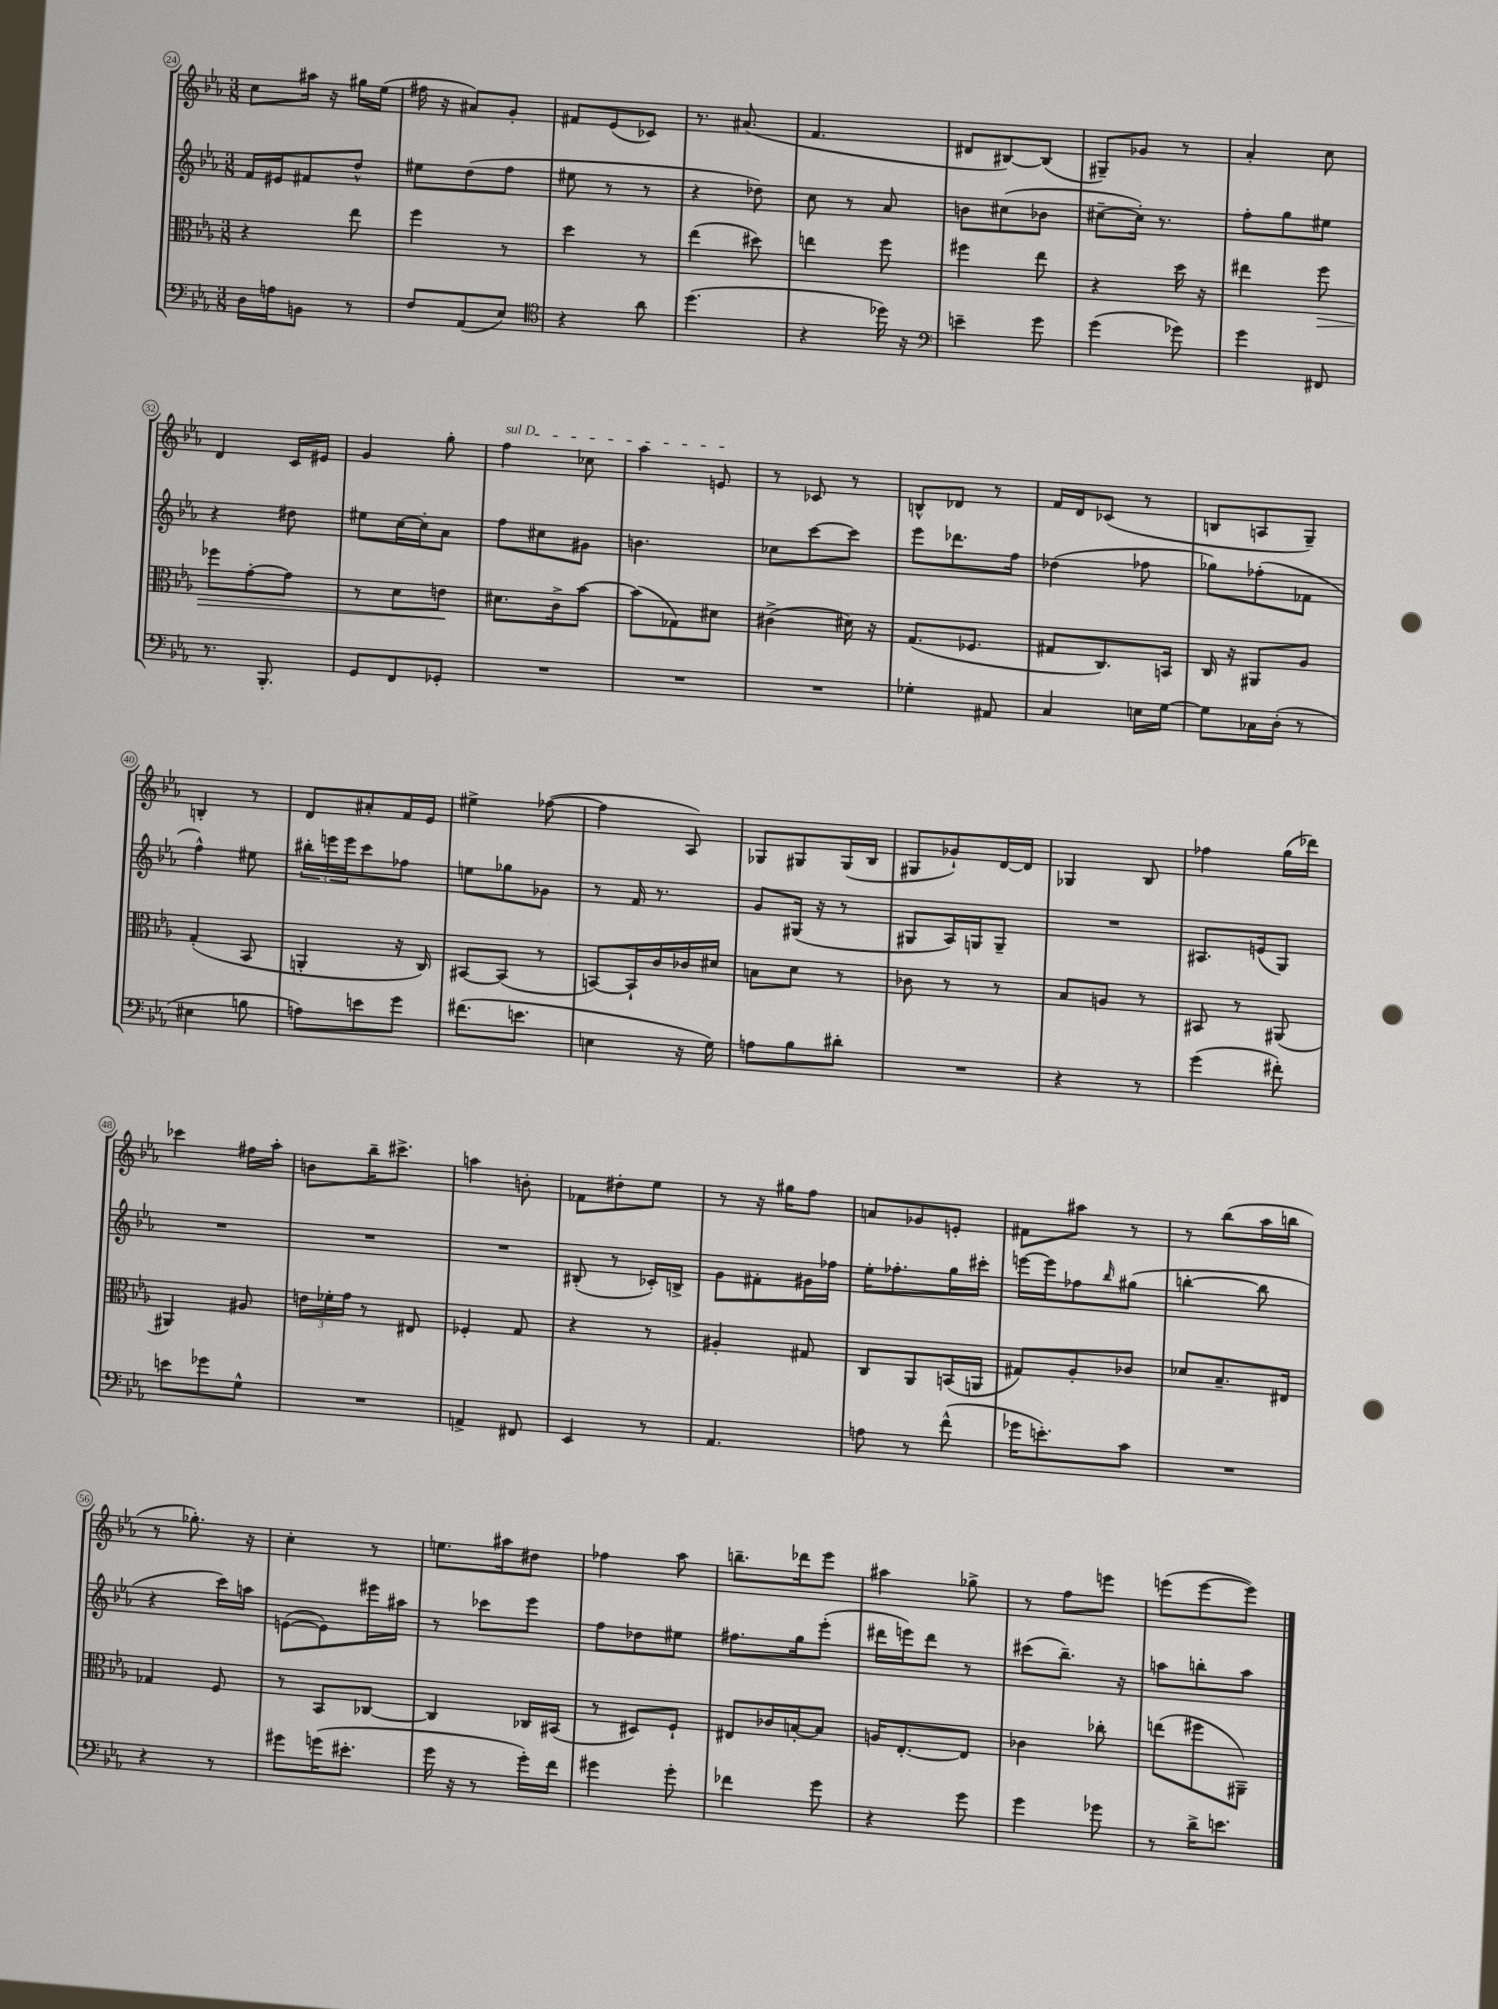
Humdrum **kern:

**kern	**kern	**kern	**kern
*staff4	*staff3	*staff2	*staff1
*clefF4	*clefC3	*clefG2	*clefG2
*k[b-e-a-]	*k[b-e-a-]	*k[b-e-a-]	*k[b-e-a-]
*M3/8	*M3/8	*M3/8	*M3/8
16D\LL	4r	16f/LL	8cc\L
16A\J	.	16e#/J	.
8BB\J	.	8f#/	16aa#\Jk
.	.	.	16r
8r	8ee-\	8dd^^/J	16gg#\LL
.	.	.	(16ee-\JJ
=	=	=	=
8F/L	4ff\	8ee#\L	16ff#\
.	.	.	16r
(8AA-/	.	(8dd\	8a#/L)
8E-/J)	8r	8ff\J	8g'/J
=	=	=	=
*clefC4	*	*	*
4r	4dd\	8ee#\	8f#/L
.	.	8r	(8e-/
8a-\	8r	8r	8c-/J)
=	=	=	=
(4.dd\	(4ee-\	4r	8.r
.	.	.	(8.a#/
.	8dd#\)	8dd-\)	.
=	=	=	=
4r	4ee\	8cc\	4.f/
.	.	8r	.
16dd-\)	8ff\	8a-/	.
16r	.	.	.
=	=	=	=
*clefF4	*	*	*
4e~\	4ff#\	8b\L	8d#/L
.	.	(8cc#\	[8B#/)
8g\	8ee-\	8b-\J	(8B#/]J
=	=	=	=
(4g\	4r	[8cc#~\L	8G#~/L)
.	.	16cc#'\]Jk)	8g-/J
.	.	8.r	.
8g-\)	16dd\	.	8r
.	16r	.	.
=	=	=	=
4g\	4ee#\	8ff'\L	4a-'/
.	.	8gg\	.
8FF#/	8ff\	8ee#\J	8cc\
=	=	=	=
8.r	8ff-\L	4r	4d/
.	[8g'\	.	.
8.BBB-'/	.	.	.
.	8g\]J	8dd#\	16c/LL
.	.	.	16e#/JJ
=	=	=	=
8GG/L	8r	8ee#\L	4g/
8FF/	8d\L	[16cc\L	.
.	.	16cc'\]J	.
8GG-'/J	8e\J	8a-\J	8gg'\
=	=	=	=
4.r	8.d#\L	8ff\L	4ff\
.	.	8cc#\	.
.	16c^\k	.	.
.	[8b-\J	8g#\J	8cc-\
=	=	=	=
4.r	(8b-\]L	4.b\	4aa-\
.	8G-\)	.	.
.	8d#\J	.	8e/
=	=	=	=
4.r	(4c#^\	8cc-\L	8r
.	.	[8ccc\	8c-/
.	16d#\)	8ccc\]J	8r
.	16r	.	.
=	=	=	=
4G-'\	(8.G/L	8eee-\L	8B^^/L
.	.	8.ddd-\	8d-/J
.	8.F-/J	.	.
8AA#/	.	.	8r
.	.	16ff\Jk	.
=	=	=	=
4C/	8G#/L	(4dd-\	16f/LL
.	.	.	16d/J
.	8.C/)	.	(8c-/J
16E\LL	.	8ff-\	8r
[16G\JJ	16BB/Jk	.	.
=	=	=	=
8G\]L	16C/	8gg-\L)	8B/L
.	16r	.	.
16C-\L	8AA#/L	(8ff-'\	8A/
(16D'\JJ	.	.	.
8r	8A-/J	8f-\J	8G~/J)
=	=	=	=
4E#\	(4G'/	4ff^^\)	4B'/
8B\	8BB-/	8ee#\	8r
=	=	=	=
8A\L)	4AA'/	24bb#'\LL	8d/L
.	.	24eee\	.
.	.	24eee\J	.
8e\	.	8ccc\	8a#'/
8g\J	16r	8ff-\J	16f/L
.	16C/)	.	16e-/JJ
=	=	=	=
(8.f#\L	[8BB#/L	8ee\L	4ee#^\
.	(8BB#/]J	8gg-\	.
8.e\J	.	.	.
.	8r	8g-\J	([8ff-\
=	=	=	=
4E\	[8BB/L)	8r	4ff-\]
.	16BB`/]L	16f/	.
.	16c/	8.r	.
16r	16c-/	.	8A-/)
16G\)	16d#/JJ	.	.
=	=	=	=
8A\L	8B\L	8g/L	8G-/L
8B-\	8d\J	(16G#/Jk	8G#/
.	.	16r	.
8d#'\J	8r	8r	(16G#/L
.	.	.	16B-/JJ
=	=	=	=
4.r	8c-\	8G#/L	8G#/L
.	8r	16A-/L)	8g-`/)
.	.	16G/J	.
.	8r	8G~/J	[16d/L
.	.	.	16d/]JJ
=	=	=	=
4r	8B-/L	4.r	4G-/
.	8A/J	.	.
8r	8r	.	8B-/
=	=	=	=
(4g\	8BB#/	8.A#/L	4ff-\
.	8r	.	.
.	.	(16e/k	.
8f#'\)	(8AA#/	8G/J)	(16gg\LL
.	.	.	16ddd-\JJ)
=	=	=	=
8e\L	4AA#/)	4.r	4ccc-\
8g-\	.	.	.
8G^^\J	8A#/	.	16ff#\LL
.	.	.	16aa-'\JJ
=	=	=	=
4.r	24e\LL	4.r	8b\L
.	24f-'\	.	.
.	24g\JJ	.	.
.	8r	.	16bb-~\K
.	.	.	8.ccc#^\J
.	8E#/	.	.
=	=	=	=
4AA^/	4F-'/	4.r	4aa\
8FF#/	8G/	.	8b'\
=	=	=	=
4EE-/	4r	(8B#'/	8f-\L
.	.	8r	8dd#'\
8r	8r	16c-'/LL)	8ee-\J
.	.	16B^/JJ	.
=	=	=	=
4.AA-/	4A#'/	8g\L	8r
.	.	8f#'\	16r
.	.	.	16gg#\LK
.	8G#/	16g#\L	8ff\J
.	.	16ff-\JJ	.
=	=	=	=
8A\	8C/L	16ee-'\LK	8a/L
.	.	8.ff-'\	.
8r	8AA-/	.	8g-/
(8f^^\	(16BB/L	16gg\L	8e'/J
.	16AA/JJ	16ccc#'\JJ	.
=	=	=	=
16g-\LK	8G#/L)	[16eee\LL	8f#\L
8.e'\)	.	16eee\]J	.
.	8A-'/	8ff-\	8aa#\J
.	.	16qqbb-/	.
8c\J	8c-/J	(8gg#\J	8r
=	=	=	=
4.r	8d-/L	[4bb'\	8r
.	8.B-~/	.	(8bb-\L
.	.	8bb\]	16aa-\L
.	16E#/Jk	.	16bb\JJ
=	=	=	=
4r	4G-/	4r	8r
.	.	.	8.gg-'\)
8r	8F/	16ccc\LL)	.
.	.	16aa\JJ	16r
=	=	=	=
8g#\L	8r	([8e\L	4cc'\
(16g\K	8BB-/L	8e\])	.
8.e#'\J	.	.	.
.	[8C-/J	16eee#\L	8r
.	.	16aa#\JJ	.
=	=	=	=
16g\	4C-/]	8r	8.ee\L
16r	.	.	.
8r	.	8ccc-\L	.
.	.	.	16aa#\k
16g'\LL)	16C-/LL	8eee-\J	8dd#\J
16f\JJ	(16BB#/JJ	.	.
=	=	=	=
4g#\	8r	8ff\L	4ff-\
.	8D#/L)	8dd-\	.
8g#'\	8F`/J	8ee#\J	8aa-\
=	=	=	=
4f-\	8E#/L	8.ff#\L	8.bb~\L
.	16c-/L	.	.
.	[16B'/J	16gg\k	16ddd-\k
8g\	8B/]J	(8eee-'\J	8eee-\J
=	=	=	=
4r	16A/LK	16ddd#\LL	4aa#\
.	[8.E-'/	16eee\J)	.
.	.	8ddd#\J	.
8g\	8E-/]J	8r	8gg-^\
=	=	=	=
4g\	4c-\	(8ccc#\L	8r
.	.	8.bb-~\J)	8ff\L
8g-\	8cc-'\	.	8eee\J
.	.	16r	.
=	=	=	=
8r	(8ee\L	8aa\L	(8eee\L
16d^\LK	8ff#\	8bb'\	[8eee\
8.e\J	.	.	.
.	8AA#~\J)	8aa\J	8eee\]J)
==	==	==	==
*-	*-	*-	*-
